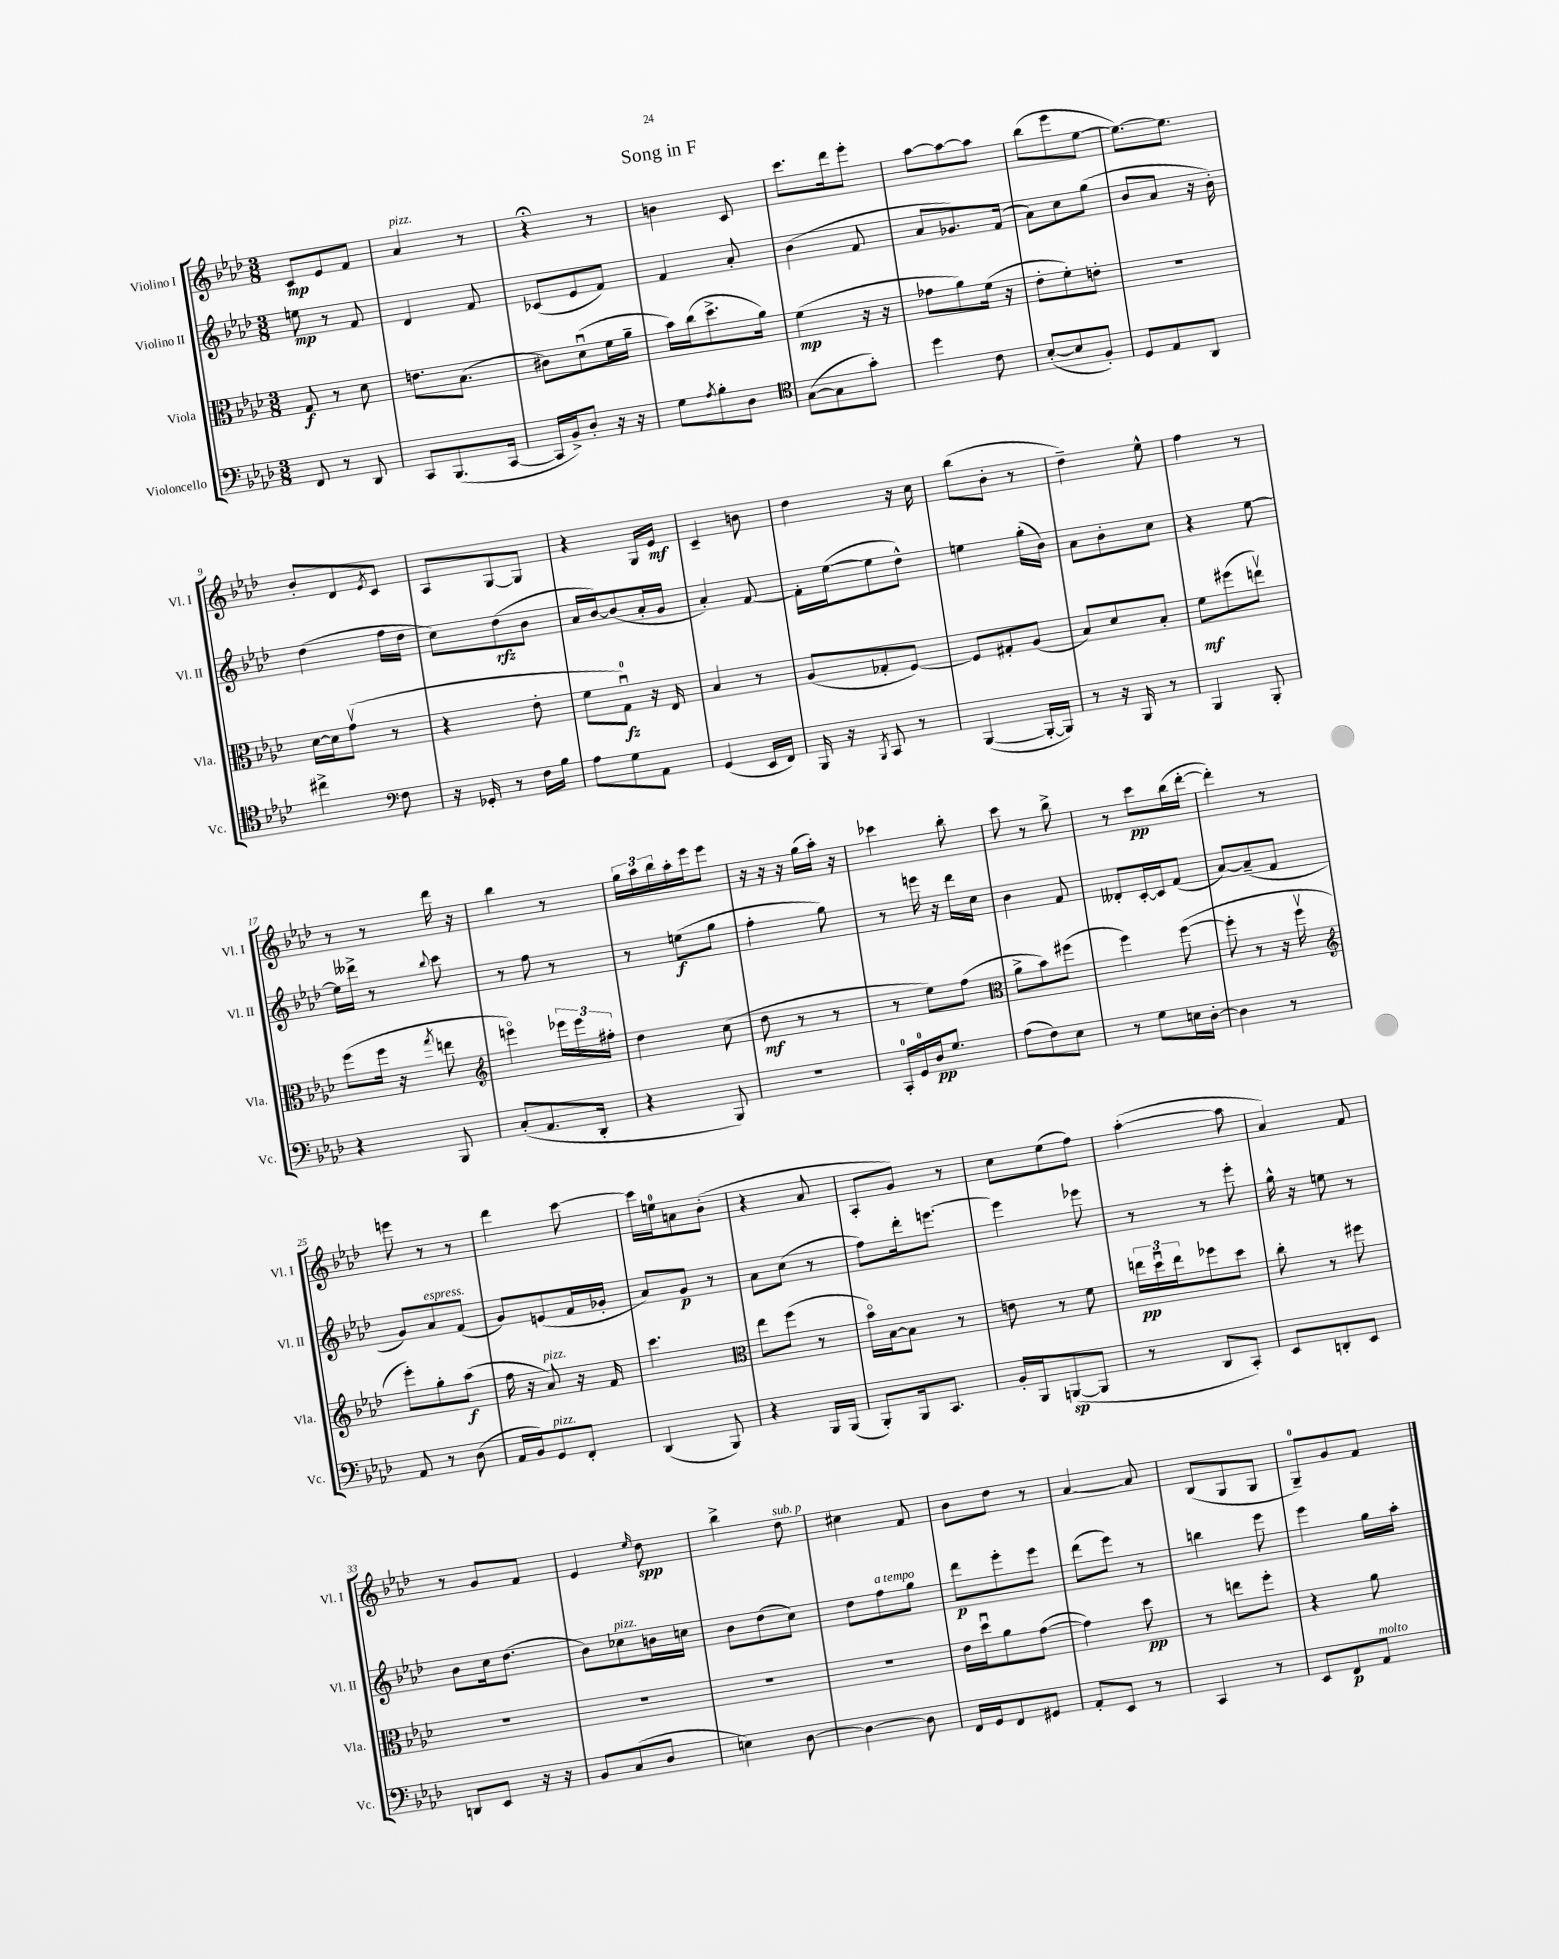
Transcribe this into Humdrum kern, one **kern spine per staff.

**kern	**kern	**kern	**kern
*staff4	*staff3	*staff2	*staff1
*clefF4	*clefC3	*clefG2	*clefG2
*k[b-e-a-d-]	*k[b-e-a-d-]	*k[b-e-a-d-]	*k[b-e-a-d-]
*M3/8	*M3/8	*M3/8	*M3/8
8FF	8G	8ee	8c
8r	8r	8r	8e-
8DD-	8d-	8f	8f
=	=	=	=
8CC	8.e	4d-	4a-
(8.BBB-	.	.	.
.	(8.B-	.	.
.	.	8f	8r
[16CC	.	.	.
=	=	=	=
16CC]	8c#)	(8c-	4r;
16BB-^)	.	.	.
8D-'	(8d-u	8e-	.
16r	16f	8f)	8r
16r	16a-~	.	.
=	=	=	=
8G	16b-)	4f	4b
.	(16cc	.	.
8qA-	.	.	.
8B-'	8.dd-^	.	.
8D-	.	8a-'	8c
.	16a-)	.	.
=	=	=	=
*clefC4	*	*	*
([8G	(4f	(4b-	8.ccc
8G]	.	.	.
.	.	.	16ddd-
8g')	16r	8f	8eee-'
.	16r	.	.
=	=	=	=
4dd-	8g-	8a-	[8aa-
.	8a-)	8.g-)	8aa-_
8c	(16f	.	8aa-]
.	16r	(16f	.
=	=	=	=
([8B-'	8e-'	8a-)	(8bb-
8B-]	8f')	8cc	8eee-
8F')	8e'	(8gg	[8ee-
=	=	=	=
8D-	4.r	8b-	8.ee-_)
8E-	.	8a-	.
.	.	.	8.ee-]
8AA-	.	16r	.
.	.	16b-')	.
=	=	=	=
4cc#^	[16d-	(4dd-	8b-'
.	16d-]	.	.
.	(8gv	.	8d-
*clefF4	*	*	*
.	.	.	8qe-
8F	8r	16ff	8c
.	.	16dd-	.
=	=	=	=
16r	4r	8cc)	8A-
16GG-'	.	.	.
8r	.	(8dd-	[8G
16F	8e-'	8b-	8G]
16B-	.	.	.
=	=	=	=
8A-	8f	16a-	4r
.	.	[16b-)	.
8G	8Gu)	(8b-]	.
8AA-	16r	16a-'	16G
.	16E-	16g	16e-
=	=	=	=
(4GG	4B-	4a-')	4c~
16EE-	8r	[8f	8b
16FF)	.	.	.
=	=	=	=
16BBB-	(8A-	16f']	4dd-
16r	.	([16ee-	.
8qBBB-	.	.	.
8CC	8G-'	8ee-]	.
8r	[8F)	8dd-^^)	16r
.	.	.	16cc
=	=	=	=
([4BBB-	8F]	4ee	(8bb-
.	8G#'	.	8b-'
16BBB-'_	(8A-	(16gg'	8r
16BBB-])	.	16b-)	.
=	=	=	=
8r	8B-)	8a-	4dd-~)
16r	8d-	8b-'	.
16BBB-	.	.	.
8r	8B-'	8cc	8ee-^^
=	=	=	=
4BBB-	8f	4r	4ff
.	(8ff#	.	.
8BBB-'	8eev)	[8ee-	8r
=	=	=	=
4r	(8ff	16ee-]	8r
.	.	16ddd--^	.
.	16ff	8r	8r
.	16r	.	.
.	8qgg	8qqbb-	.
8BBB-	8ee	8ccc	16ddd-
.	.	.	16r
=	=	=	=
*	*clefG2	*	*
(8C'	4eeeo)	8r	4bb-
8.AA-	.	8ff	.
.	24eee-	8r	8r
.	24eee-	.	.
16DD-'	.	.	.
.	24ff#'	.	.
=	=	=	=
4r	4dd-	8r	24gg
.	.	.	24aa-
.	.	.	24bb-
.	.	(8ee	16aa-'
.	.	.	16eee-
8BBB-)	(8cc	8gg	8eee-
=	=	=	=
4.r	8dd-	4ff'	16r
.	.	.	16r
.	8r	.	16r
.	.	.	(16gg
.	8r	8gg)	16aa-')
.	.	.	16r
=	=	=	=
16CC'	8r	8r	4ccc-
16GG	.	.	.
16D-	8ee-)	16eee	.
8.G	.	16r	.
.	(8ff	16ddd-	8bb-'
.	.	16cc	.
=	=	=	=
*	*clefC3	*	*
(8A-	8a-^	4b-	8ccc
8F)	8b-)	.	8r
8E-	(8ff#	8f	8bb-^
=	=	=	=
8r	4ff)	8d--'	8r
8G	.	[16c'	8ccc
.	.	16c]	.
16E	([8ff	(8f	(16bb-
[16D-'	.	.	[16ddd-'
=	=	=	=
4D-]	8ff']	[8a-)	4ddd-'])
.	8r	(8a-~]	.
8r	16r	8f	8r
.	16ffv	.	.
=	=	=	=
*	*clefG2	*	*
8AA-	8eee-')	8g)	8eee
8r	8gg'	8a-	8r
(8D-	(8aa-	(8f	8r
=	=	=	=
16AA-	16ff	8g)	4ddd-
16BB-)	16r	.	.
8GG	8a-)	(8e	.
8FF'	16r	16f	[8ccc
.	16f	16g-'	.
=	=	=	=
(4DD-	4.ccc	8a-)	16ccc]
.	.	.	16ee
.	.	8g	8a
8BBB-)	.	8r	(8b-'
=	=	=	=
*	*clefC3	*	*
4r	8ee-	8a-	4r
.	(8ff	(8cc	.
16BBB-	8r	8r	8a-
(16BBB-	.	.	.
=	=	=	=
8BBB-')	16b-o)	8ff)	8A-'
.	[16B-	.	.
16BBB-	8B-]	16ddd-'	8g)
8.CC	.	[8.eee	.
.	8r	.	8r
=	=	=	=
16BB-'	8e	4eee]	8cc
16BBB-	.	.	.
([8BBB	8r	.	(8ee-
8BBB]	8f	8eee-	8ff)
=	=	=	=
8r	24ee	8r	([4aa-'
.	24dd-u	.	.
.	24ee	.	.
8DD-	8ff-	8r	.
8CC')	8dd-	8eee-'	8aa-]
=	=	=	=
8EE-	8cc'	16gg^^	4a-)
.	.	16r	.
8DD'	8r	8ee	.
8EE-	8ff#	8r	8f
=	=	=	=
8DD	4.r	8b-	8r
8EE-	.	16cc	8g
.	.	(8.dd-	.
16r	.	.	8f
16r	.	.	.
=	=	=	=
8BB-	4.r	8b-)	4e-
(8C	.	8cc-	.
.	.	.	16qqee-
8D-	.	16b	8dd-
.	.	16cc	.
=	=	=	=
4E)	4.r	8b-	4bb-^
.	.	(8dd-	.
[8D-	.	8cc)	8dd-
=	=	=	=
4D-_	4.r	8dd-	4cc#
.	.	8ff	.
8D-]	.	8gg	8f
=	=	=	=
16FF	16e-	8ddd-	8b-
16GG	16dd-u	.	.
8FF	8a-	8eee-'	8dd-
8GG#	([8g	8eee-	8r
=	=	=	=
8AA-'	4g])	(8ddd-	[4a-
8EE-	.	8eee-)	.
8r	8dd-	8r	8a-]
=	=	=	=
4CC	8r	4bb	(8B-
.	8ee	.	8G
8r	8ff'	8eee-	8G
=	=	=	=
8EE-	4r	4eee-	8G~)
8FF	.	.	8g
8AA-	8a-	16gg	8f
.	.	16aa-'	.
==	==	==	==
*-	*-	*-	*-
